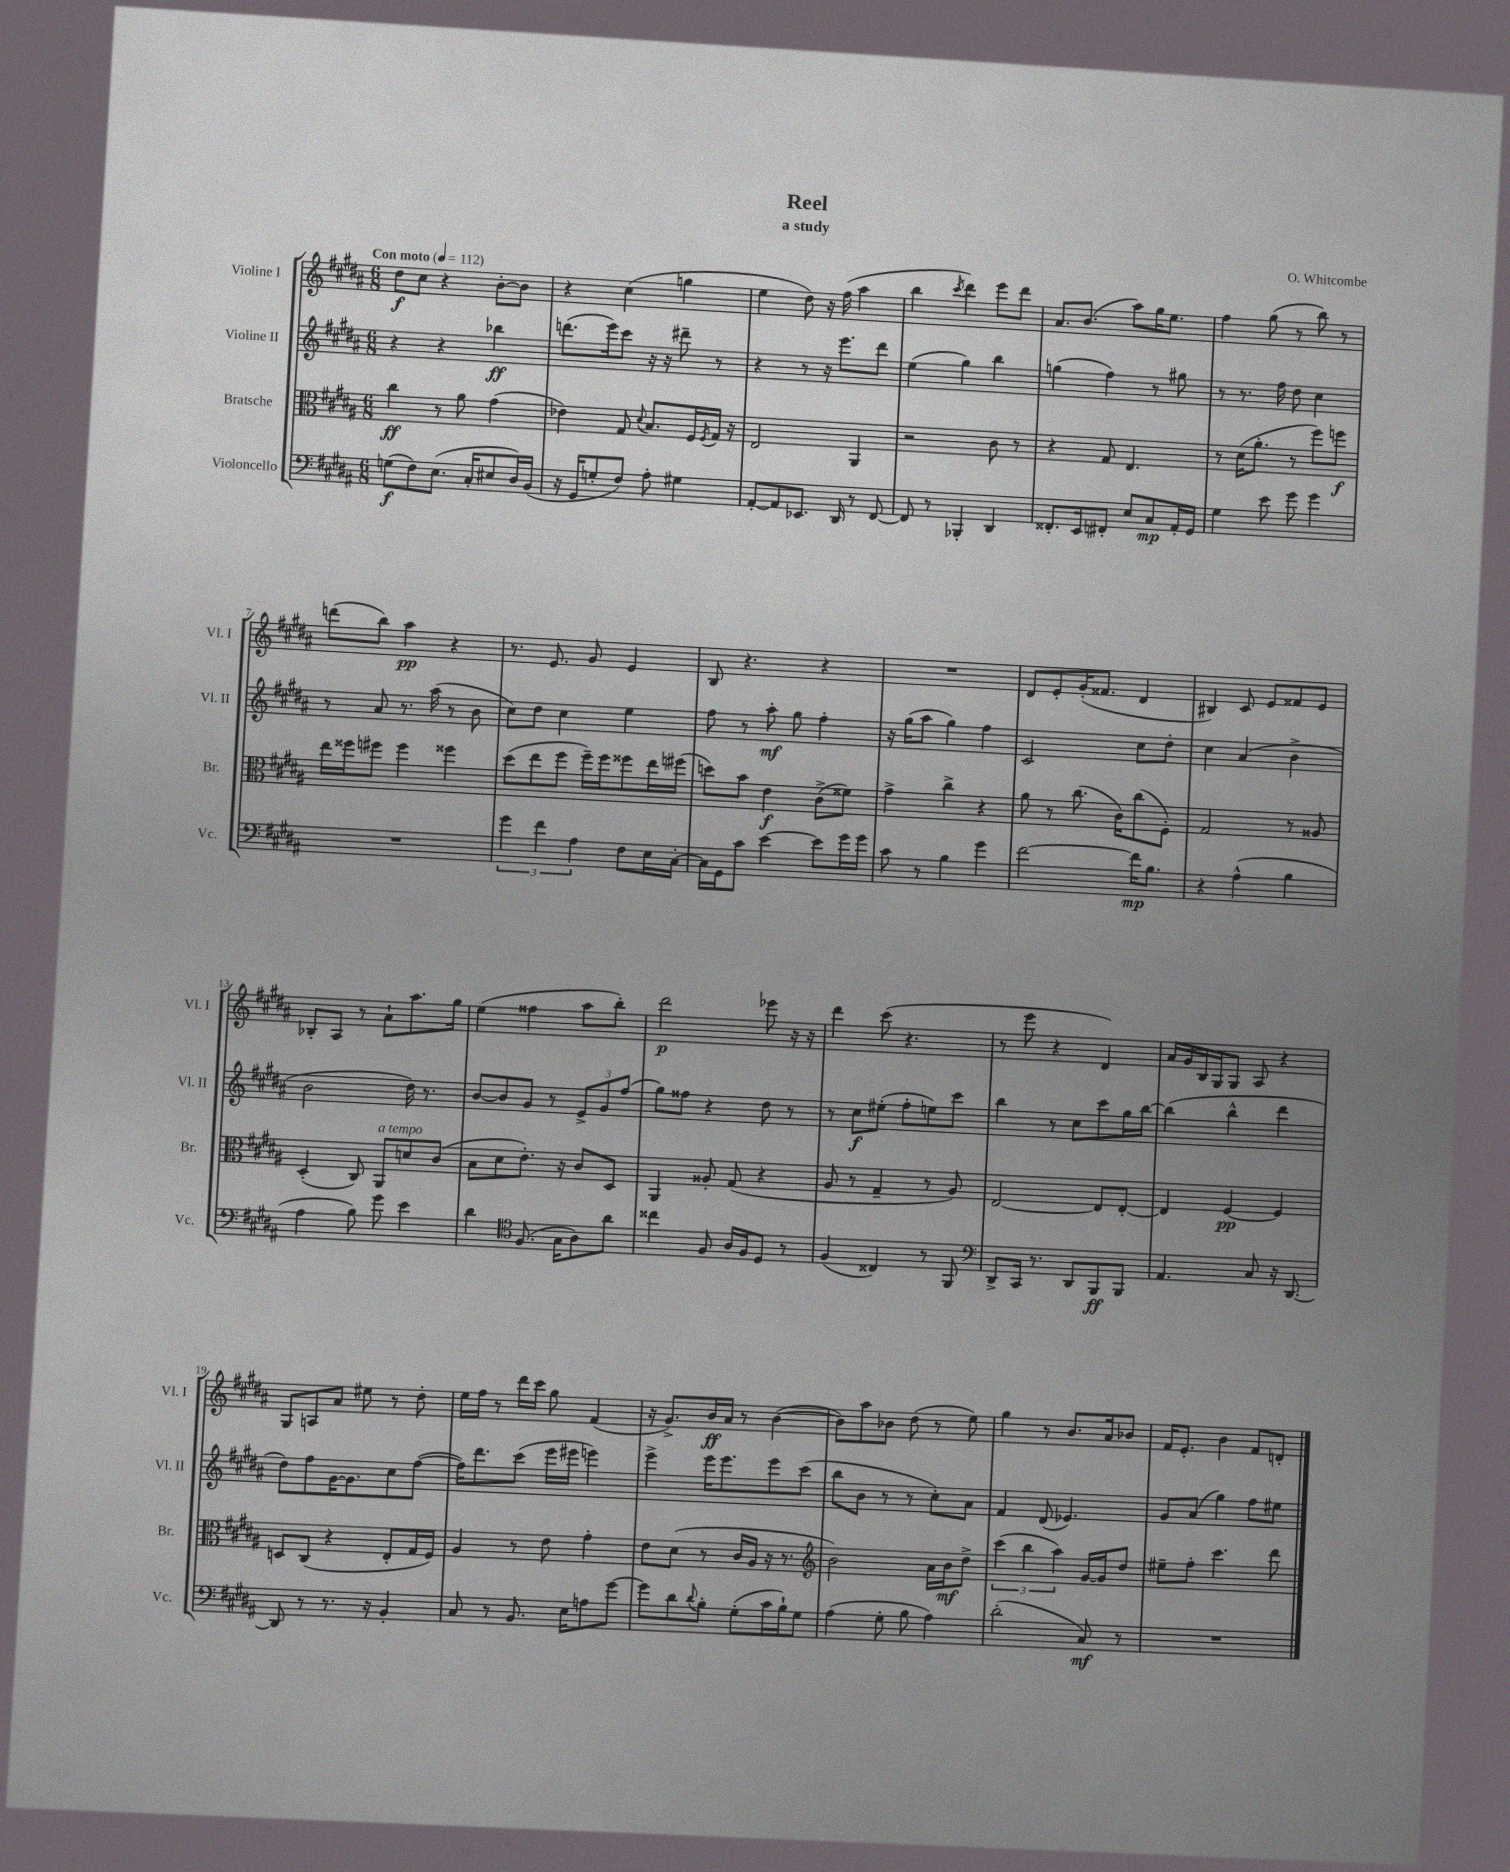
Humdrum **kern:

**kern	**kern	**kern	**kern
*staff4	*staff3	*staff2	*staff1
*clefF4	*clefC3	*clefG2	*clefG2
*k[f#c#g#d#a#]	*k[f#c#g#d#a#]	*k[f#c#g#d#a#]	*k[f#c#g#d#a#]
*M6/8	*M6/8	*M6/8	*M6/8
*MM112	*MM112	*MM112	*MM112
(8G	4cc#	4r	8dd#
8F#)	.	.	8cc#
(8.E	8r	4r	4r
.	8a#	.	.
16C#'	.	.	.
8E#	(4g#	4bb-	[8b'
16D#)	.	.	8b]
(16BB	.	.	.
=	=	=	=
16r	4e-)	(8.ddd	4r
16GG#	.	.	.
8G'	.	.	.
.	.	16eee)	.
8F#)	8G#	8ccc#	(4cc#
.	8qqd#	.	.
8A#'	8.B	16r	.
.	.	16r	.
4G#	.	8ddd#~	4gg
.	16F#	.	.
.	8qF#	.	.
.	16G#	8r	.
.	16r	.	.
=	=	=	=
[8AA#'	2E	4r	4ee
8AA#]	.	.	.
8.EE-	.	8r	8dd#)
.	.	16r	16r
16DD#	.	8.eee	(16ff#
8r	4AA#	.	4aa#
[8FF#	.	8ddd#	.
=	=	=	=
8FF#]	2r	(4ee	4bb
8r	.	.	.
.	.	.	8qccc#
4BBB-'	.	4gg#)	4ddd#)
4DD#	8c#	4bb	8eee
.	8r	.	8ddd#
=	=	=	=
8.FF##'	4r	(4gg	8.a#
16EE	.	.	(8.b
8FF#'	8G#	4ff#)	.
8E	4.E	.	8aa#)
8C#	.	8r	16gg#
.	.	.	8.ee
16AA#'	.	8gg#	.
16GG#	.	.	.
=	=	=	=
4G#	8r	8r	4ff#
.	(16d#	8.r	.
.	8.a#'	.	.
8e	.	.	(8gg#
.	.	16ff#	.
8g#	8r	8dd#	8r
4g#	8ff#)	4cc#	8bb)
.	8ff	.	8r
=	=	=	=
2.r	16ee	8r	(8ddd
.	16ff##	.	.
.	8ff#	8a#	8bb)
.	4ff#	8.r	4aa#
.	.	(16aa#	.
.	4ff##	8r	4r
.	.	8b	.
=	=	=	=
6g#	(8dd#	8cc#)	8.r
.	8ee	8dd#	.
6f#	.	.	.
.	.	.	8.e
.	8ff#	4cc#	.
6A#	.	.	.
.	16ff#~)	.	8g#
.	16ff#	.	.
8F#	8ff##	4ee	4e
16E	16ee	.	.
[16C#'	(16ff#	.	.
=	=	=	=
16C#]	8dd)	8ff#	8B
16GG#	.	.	.
8c#	8b	8r	4.r
[4e	4e	8aa#'	.
.	.	8gg#	.
8e]	(8c#^	4ff#'	4r
16g#	8f##)	.	.
16g#	.	.	.
=	=	=	=
8c#	4g#^	16r	2.r
.	.	(16gg#	.
8r	.	8aa#	.
4B	4cc#^	4gg#)	.
4g#	4r	4ff#	.
=	=	=	=
[2f#	8a#	2c#	8d#
.	8r	.	8e'
.	(8.cc#	.	(16g#'
.	.	.	8.f##
.	16c#)	.	.
16f#]	(8cc#	8cc#	4d#
8.B	.	.	.
.	8F#')	8dd#'	.
=	=	=	=
4r	2G#	4cc#	4B#)
(4A#^^	.	(4a#	8c#
.	.	.	8e
4B	8r	4b^	8f##
.	8A##	.	8e
=	=	=	=
4A#	(4D#'	2b	8B-'
.	.	.	8A#
8B)	8C#)	.	8r
8g#	8AA#	.	8a#`
4e	8d	16dd#)	8.aa#
.	.	8.r	.
.	(8c#	.	.
.	.	.	16gg#
=	=	=	=
4d#	8B	[8b	(4ee
.	8d#	8b]	.
*clefC4	*	*	*
(8.F#	8.e')	8g#	4ff##
.	.	8r	.
16G#	16r	.	.
8A#)	8c#	12e^	8aa#
.	.	12g#	.
8a#	8D#	.	8bb')
.	.	(12ff#	.
=	=	=	=
4cc##	4AA#	8gg#)	2ddd#
.	.	8ff##	.
8F#	8A##'	4r	.
16A#	(8G#	.	.
16F#	.	.	.
8D#	4r	8dd#	8eee-
8r	.	8r	16r
.	.	.	16r
=	=	=	=
(4F#	8A#	8r	4ddd#
.	8r	8cc#	.
4C##)	4G#~	(8ee#'	(8ccc#
.	.	8ff#'	4.r
8r	8r	8ee)	.
8FF#	8A#)	8ccc#	.
=	=	=	=
*clefF4	*	*	*
8DD#^	[2E	4bb	8r
16CC#	.	.	8eee
8.r	.	.	.
.	.	8r	4r
8DD#	.	8cc#	.
8BBB	8E]	8ccc#	4d#)
8BBB	[8E'	16gg#	.
.	.	[16bb	.
=	=	=	=
4.AA#	4E]	(4bb]	16a#
.	.	.	16g#
.	.	.	16B
.	.	.	16G#
.	[4F#	4bb^^	8G#
8C#	.	.	8A#
16r	4F#]	4ddd#	4r
[8.DD#	.	.	.
=	=	=	=
8DD#]	8D	8dd#)	8G#
8r	(8C#	8ff#	8A
8.r	4r	[16g#	8a#
.	.	8.g#]	.
.	.	.	8ee#
16r	.	.	.
4BB'	8E'	8cc#	8r
.	16G#	([8ff#	8dd#'
.	16F#)	.	.
=	=	=	=
8C#	4A#	16ff#])	16ee
.	.	8.ddd#	16ff#
8r	.	.	8r
8.BB	8r	(8ccc#	16ddd#
.	.	.	16ccc#
.	8e	16eee	8gg#
16E	.	16eee#	.
8A	4g#'	4eee)	(4f#
[8g#	.	.	.
=	=	=	=
8g#]	8e	4eee^	16r
.	.	.	8.g#^)
8d#	(8d#	.	.
8qqd#	.	.	.
8B'	8r	16eee	16b
.	.	8.eee	16a#
(8G#'	16c#	.	8r
.	16A#	.	.
16c#	16r	8eee	([4b
16B`)	8.r	.	.
8G#	.	(8ccc#	.
=	=	=	=
*	*clefG2	*	*
(4A#	2b)	8bb	8b])
.	.	8b	8aa#
8G#'	.	8r	8b-
8B	.	8r	(8dd#
4A#)	16a#	8cc#')	8r
.	16b	.	.
.	8dd#^	8a#	8ee)
=	=	=	=
(2d#'	(6ccc#	4f#	4gg#
.	6bb	.	.
.	.	(8d#	8r
.	6aa#)	.	.
.	.	4.e-)	8.b
8C#)	[16g#	.	.
.	16g#]	.	16a#
8r	8dd#	.	8b-
=	=	=	=
2.r	8ee#~	8g#	16f#
.	.	.	8.e'
.	8ff#'	(8a#	.
.	4.ccc#	4gg#)	4b
.	.	8ff#	8f#
.	8ddd#	8ee#	8d'
==	==	==	==
*-	*-	*-	*-
